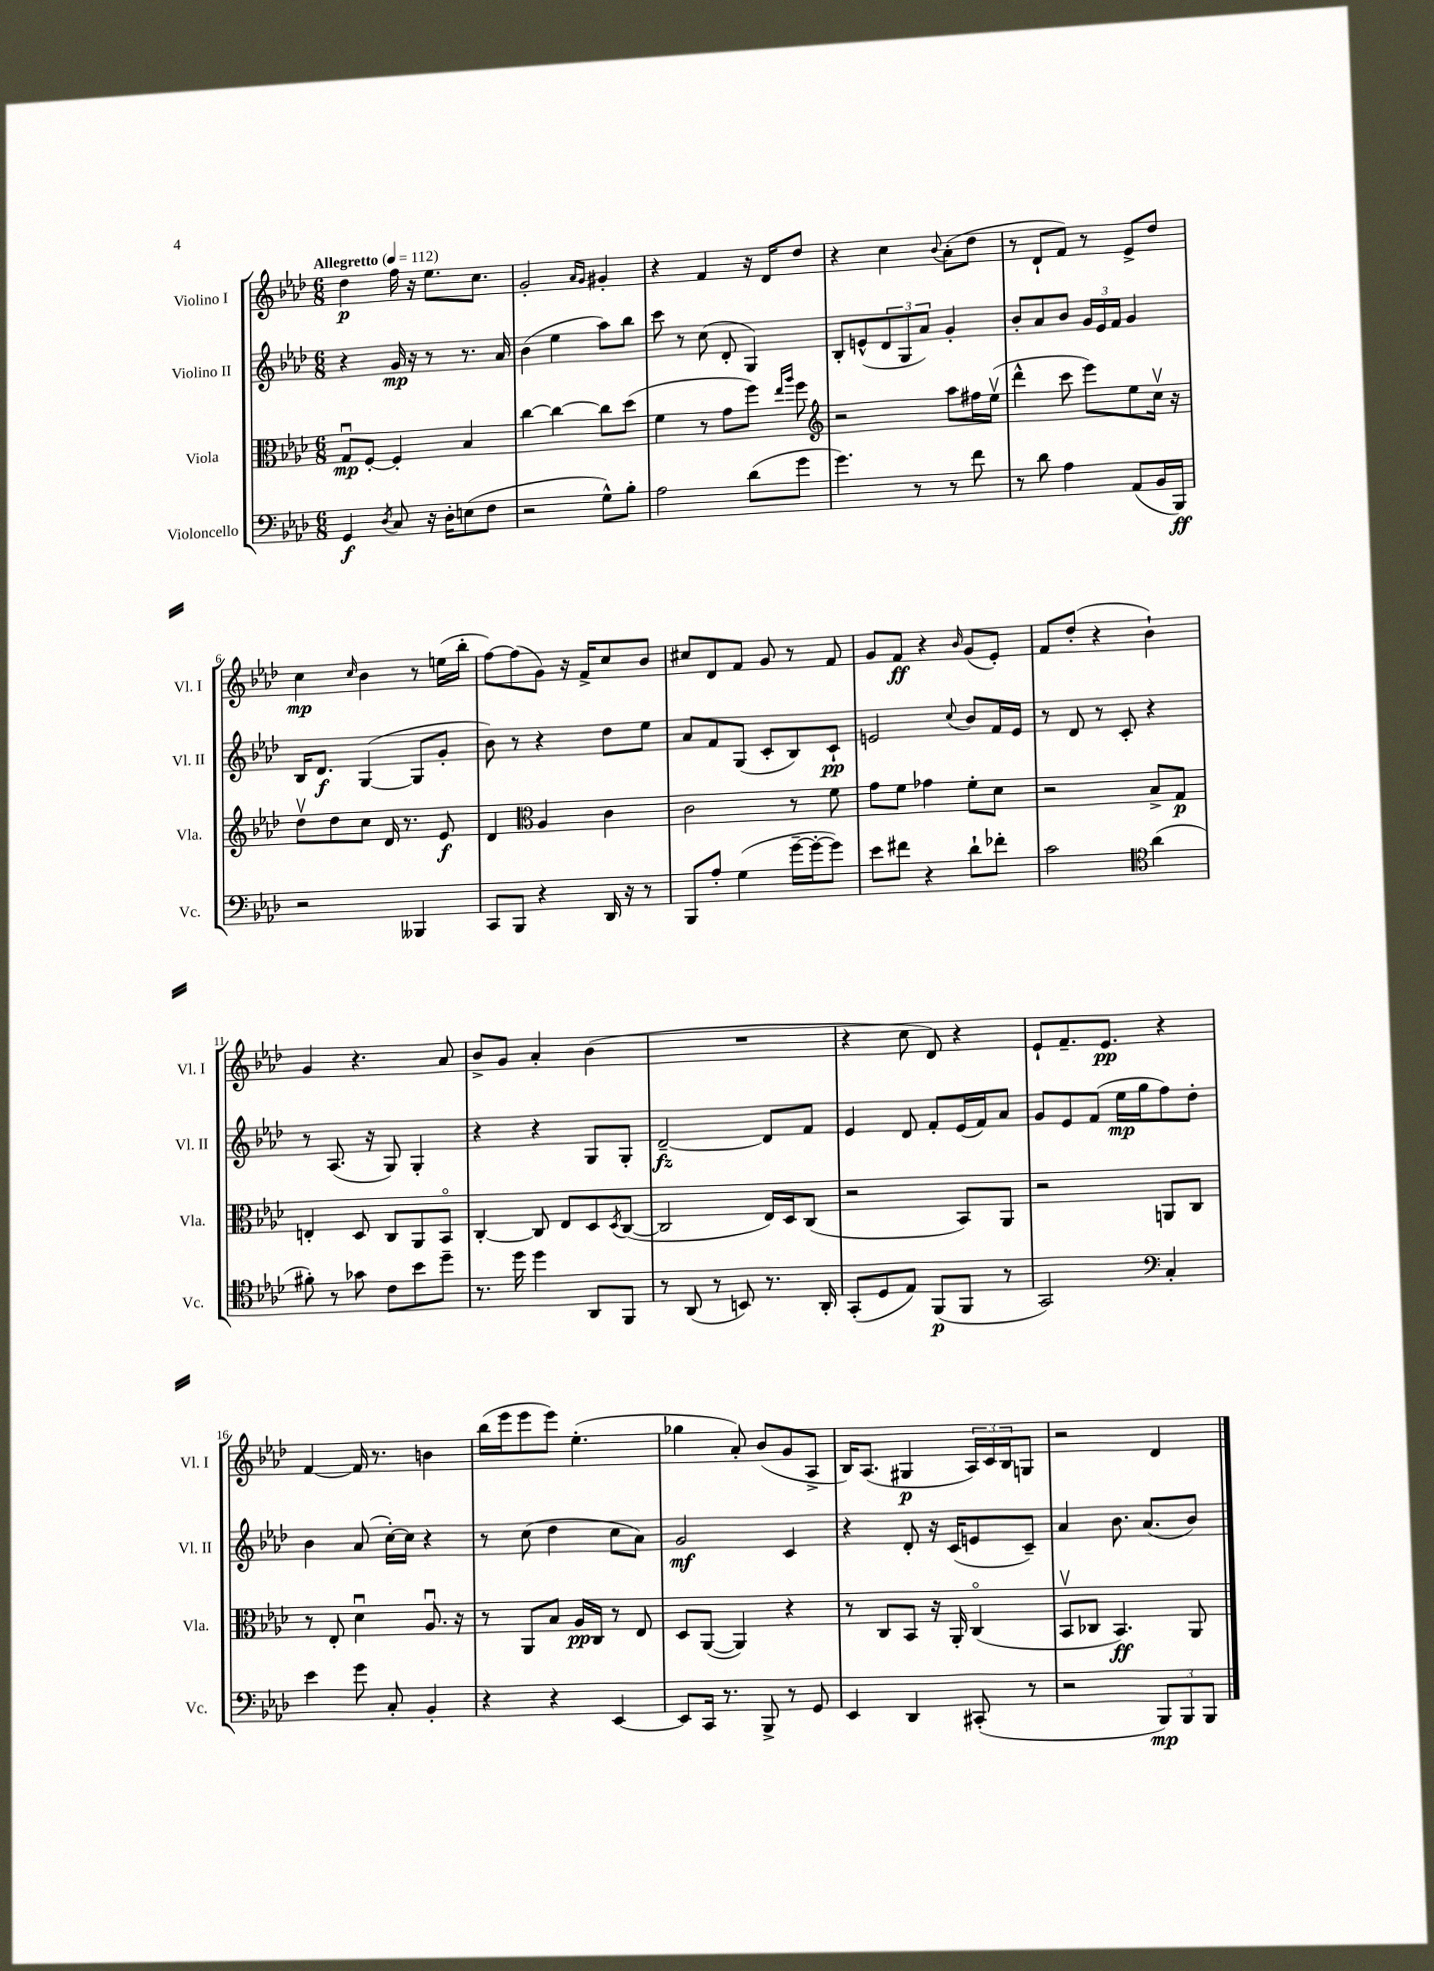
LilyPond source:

<<
\new StaffGroup <<
\new Staff = "s0" \with { instrumentName = "Violino I" shortInstrumentName = "Vl. I" } {
    \clef treble \key aes \major \numericTimeSignature \time 6/8 \tempo "Allegretto" 4 = 112
    des''4\p f''16 r16 ees''8. c''8. |
    g'2-. \grace { aes'16 g'16 } gis'4-. |
    r4 f'4 r16 des'16 des''8 |
    r4 c''4 \appoggiatura { bes'8 } aes'8-.( des''8 |
    r8 des'8-! f'8) r8 ees'8-> des''8 |
    c''4\mp \grace { c''16 } bes'4 r8 e''16( bes''16-. |
    f''8~) f''8( g'8) r16 f'16-> c''8 bes'8 |
    cis''8 des'8 f'8 g'8 r8 f'8 |
    g'8 f'8\ff r4 \grace { bes'16 } g'8( ees'8-.) |
    f'8 des''8-.( r4 bes'4-!) |
    g'4 r4. aes'8 |
    bes'8-> g'8 aes'4-. bes'4( |
    R2. |
    r4 c''8 des'8) r4 |
    ees'8-! f'8.-- ees'8.\pp r4 |
    f'4~ f'16 r8. b'4 |
    bes''16( ees'''16 ees'''8 ees'''8) ees''4.-.( |
    ges''4 aes'8-.) bes'8( g'8 aes8-> |
    bes16) aes8.( gis4\p \tuplet 3/2 { aes16) c'16 bes16 } g8 |
    r2 des'4 \bar "|." |
}
\new Staff = "s1" \with { instrumentName = "Violino II" shortInstrumentName = "Vl. II" } {
    \clef treble \key aes \major \numericTimeSignature \time 6/8
    r4 g'16\mp r16 r8 r8. aes'16 |
    bes'4( ees''4 aes''8) bes''8 |
    c'''8 r8 c''8( des'8-. g4) |
    bes8-. e'8-^( \tuplet 3/2 { des'8 g8 aes'8) } g'4-. |
    bes'8-. aes'8 bes'8 \tuplet 3/2 { g'16 ees'16 f'16 } g'4 |
    bes16 des'8.\f g4~( g8 g'8-. |
    bes'8) r8 r4 des''8 ees''8 |
    aes'8 f'8 g8( c'8-. bes8) c'8-!\pp |
    e'2 \appoggiatura { c''8 } bes'8 f'16 e'16 |
    r8 des'8 r8 c'8-. r4 |
    r8 aes8.( r16 g8) g4-. |
    r4 r4 g8 g8-. |
    des'2~--\fz des'8 f'8 |
    ees'4 des'8 f'8-. ees'16( f'16) aes'8 |
    g'8 ees'8 f'8( ees''16\mp g''16 f''8) des''8-. |
    bes'4 aes'8( c''16~-.) c''16 r4 |
    r8 c''8( des''4 c''8 aes'8) |
    g'2\mf c'4 |
    r4 des'8-. r16 c'16( e'8 c'8--) |
    aes'4 bes'8. aes'8.( bes'8) \bar "|." |
}
\new Staff = "s2" \with { instrumentName = "Viola" shortInstrumentName = "Vla." } {
    \clef alto \key aes \major \numericTimeSignature \time 6/8
    g8\downbow\mp f8~-. f4-. bes4 |
    c''4~ c''4~ c''8 des''8( |
    f'4 r8 g'8 f''8) \grace { ees''16 aes''16 } f''8 |
    \clef treble r2 aes''8 fis''16 ees''16\upbow( |
    des'''4-^ c'''8 ees'''8) ees''8 c''16\upbow r16 |
    des''8\upbow des''8 c''8 des'16 r8. ees'8\f |
    des'4 \clef alto aes4 c'4 |
    c'2 r8 f'8 |
    g'8 f'8 ges'4 f'8-. des'8 |
    r2 bes8-> g8\p |
    e4-. des8 c8 aes,8 bes,8\flageolet |
    c4~-. c8 ees8 des8 \acciaccatura { des8 } c8~( |
    c2 ees16) des16 c8( |
    r2 bes,8) aes,8 |
    r2 a,8 c8 |
    r8 ees8-. des'4\downbow aes8.\downbow r16 |
    r8 aes,8 bes8 aes16\pp c16 r8 ees8 |
    des8 aes,8~( aes,4) r4 |
    r8 c8 bes,8 r16 aes,16-. c4\flageolet( |
    bes,8\upbow ces8 bes,4.\ff) aes,8 \bar "|." |
}
\new Staff = "s3" \with { instrumentName = "Violoncello" shortInstrumentName = "Vc." } {
    \clef bass \key aes \major \numericTimeSignature \time 6/8
    g,4\f \acciaccatura { des8 } c8 r16 des16-. e8( f8 |
    r2 g8-^) bes8-. |
    aes2 des'8( g'8 |
    g'4.) r8 r8 f'8 |
    r8 des'8 aes4 aes,8( bes,16 bes,,16\ff) |
    r2 beses,,4 |
    c,8 bes,,8 r4 des,16 r16 r8 |
    bes,,8 aes8-. g4( g'16~-- g'16~-. g'8) |
    ees'8 fis'8 r4 des'8-! fes'8-. |
    c'2 \clef tenor aes'4( |
    fis'8-.) r8 ges'8 c'8 bes'8 des''8-- |
    r8. des''16 des''4 aes,8 f,8 |
    r8 aes,8( r8 b,8) r8. aes,16-. |
    g,8-.( des8 ees8) f,8\p( f,8 r8 |
    g,2) \clef bass c4-. |
    ees'4 g'8 c8-. bes,4-. |
    r4 r4 ees,4~ |
    ees,8 c,16 r8. bes,,8-> r8 g,8 |
    ees,4 des,4 cis,8-.( r8 |
    r2 \tuplet 3/2 { bes,,8\mp) bes,,8 bes,,8 } \bar "|." |
}
>>
>>
